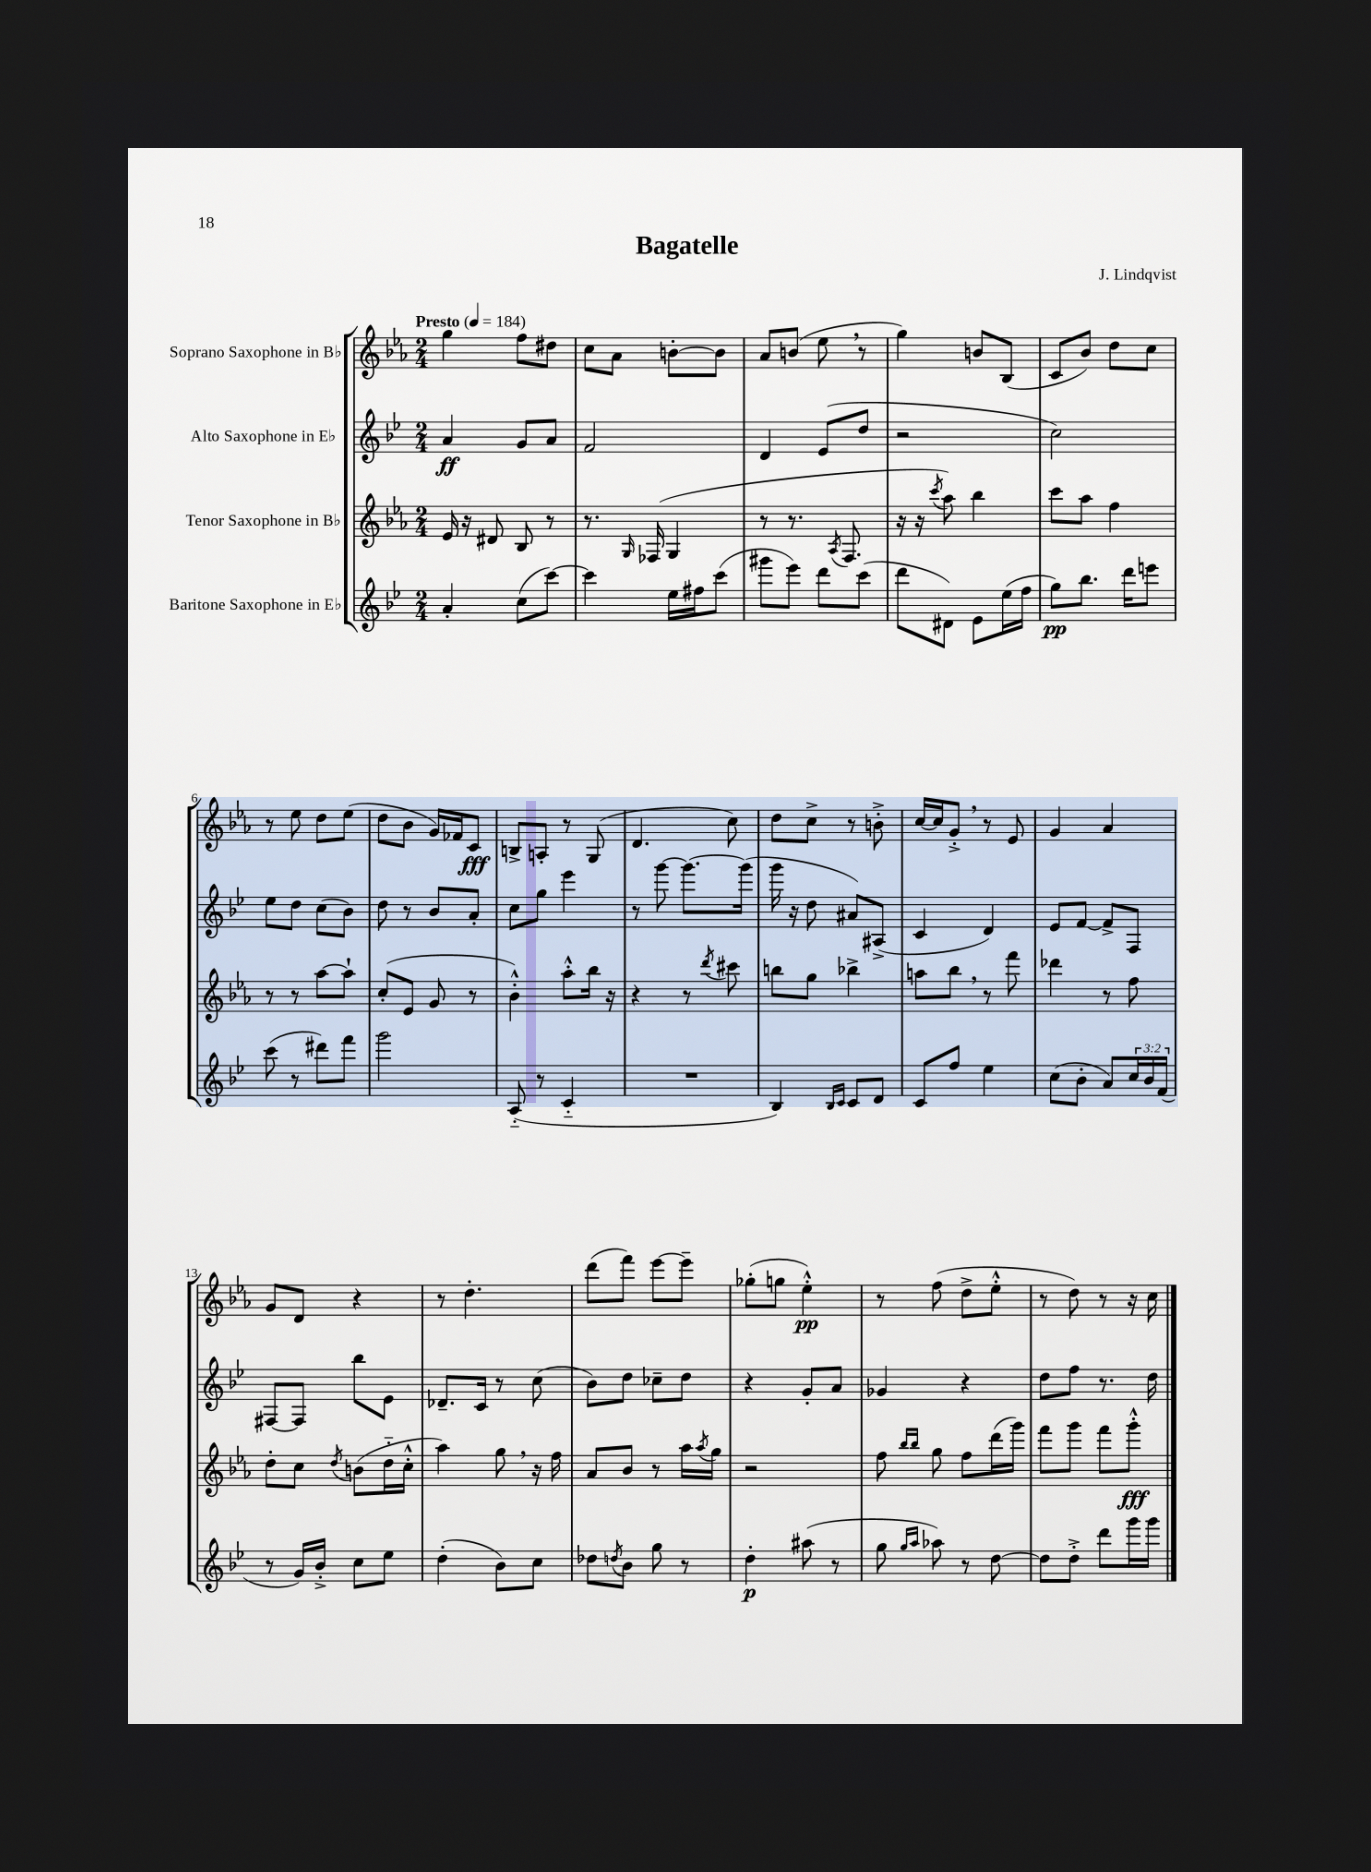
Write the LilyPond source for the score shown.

\header { title = "Bagatelle" composer = "J. Lindqvist" }
<<
\new StaffGroup <<
\new Staff = "s0" \with { instrumentName = "Soprano Saxophone in Bb" } {
    \clef treble \key ees \major \numericTimeSignature \time 2/4 \tempo "Presto" 4 = 184
    g''4 f''8 dis''8 |
    c''8 aes'8 b'8~-. b'8 |
    aes'8 b'8( ees''8 \breathe r8 |
    g''4) b'8 bes8( |
    c'8 bes'8) d''8 c''8 |
    r8 ees''8 d''8 ees''8( |
    d''8 bes'8 g'16) fes'16 c'8\fff |
    b8-> a8-. r8 g8( |
    d'4. c''8) |
    d''8 c''8-> r8 b'8-.-> |
    c''16~ c''16 g'8-.-> \breathe r8 ees'8 |
    g'4 aes'4 |
    g'8 d'8 r4 |
    r8 d''4.-. |
    d'''8( f'''8) ees'''8~ ees'''8-- |
    ges''8-.( g''8 ees''4-.-^\pp) |
    r8 f''8( d''8-> ees''8-.-^ |
    r8 d''8) r8 r16 c''16 \bar "|." |
}
\new Staff = "s1" \with { instrumentName = "Alto Saxophone in Eb" } {
    \clef treble \key bes \major \numericTimeSignature \time 2/4
    a'4\ff g'8 a'8 |
    f'2 |
    d'4 ees'8( d''8 |
    r2 |
    c''2) |
    ees''8 d''8 c''8( bes'8) |
    d''8 r8 bes'8 a'8-. |
    c''8 g''8 ees'''4 |
    r8 g'''8~ g'''8.~ g'''16( |
    g'''16 r16 d''8 ais'8) ais8->( |
    c'4 d'4) |
    ees'8 f'8~ f'8-> f8 |
    fis8~ fis8 bes''8 ees'8 |
    des'8.-- c'16 r8 c''8( |
    bes'8) d''8 ces''8-- d''8 |
    r4 g'8-. a'8 |
    ges'4 r4 |
    d''8 f''8 r8. d''16 \bar "|." |
}
\new Staff = "s2" \with { instrumentName = "Tenor Saxophone in Bb" } {
    \clef treble \key ees \major \numericTimeSignature \time 2/4
    ees'16 r16 dis'8 bes8 r8 |
    r8. \grace { g16 } fes16( g4 |
    r8 r8. \acciaccatura { aes8 } f8. |
    r16 r16 \acciaccatura { c'''8 } aes''8) bes''4 |
    c'''8 aes''8 f''4 |
    r8 r8 aes''8~ aes''8-! |
    c''8-.( ees'8 g'8 r8 |
    bes'4-.-^) aes''8-.-^ bes''16 r16 |
    r4 r8 \acciaccatura { d'''8 } cis'''8 |
    b''8 g''8 bes''4-> |
    a''8 bes''8 \breathe r8 f'''8 |
    des'''4 r8 f''8 |
    d''8-. c''8 \acciaccatura { d''8 } b'8( d''16-_ c''16-.-^ |
    aes''4) g''8 \breathe r16 f''16 |
    aes'8 bes'8 r8 aes''16 \acciaccatura { aes''8 } g''16 |
    r2 |
    f''8 \grace { bes''16 bes''16 } g''8 f''8 d'''16( g'''16) |
    f'''8 g'''8 f'''8 g'''8-.-^\fff \bar "|." |
}
\new Staff = "s3" \with { instrumentName = "Baritone Saxophone in Eb" } {
    \clef treble \key bes \major \numericTimeSignature \time 2/4 \override Staff.TupletNumber.text = #tuplet-number::calc-fraction-text
    a'4-. c''8( c'''8~) |
    c'''4 ees''16 fis''16 c'''8( |
    gis'''8 ees'''8) d'''8 c'''8( |
    d'''8 dis'8) ees'8 ees''16( f''16 |
    g''8\pp) bes''8. d'''16 e'''8 |
    c'''8( r8 dis'''8) f'''8 |
    g'''2 |
    a8-_( r8 c'4-_ |
    R2 |
    bes4) \grace { bes16 c'16 } c'8 d'8 |
    c'8 f''8 ees''4 |
    c''8( bes'8-. a'8) \tuplet 3/2 { c''16 bes'16 f'16( } |
    r8 g'16) bes'16-.-> c''8 ees''8 |
    d''4-.( bes'8) c''8 |
    des''8 \acciaccatura { d''8 } bes'8 g''8 r8 |
    d''4-.\p ais''8( r8 |
    g''8 \grace { g''16 a''16 } aes''8) r8 d''8~ |
    d''8 d''8-.-> d'''8 g'''16 g'''16 \bar "|." |
}
>>
>>
